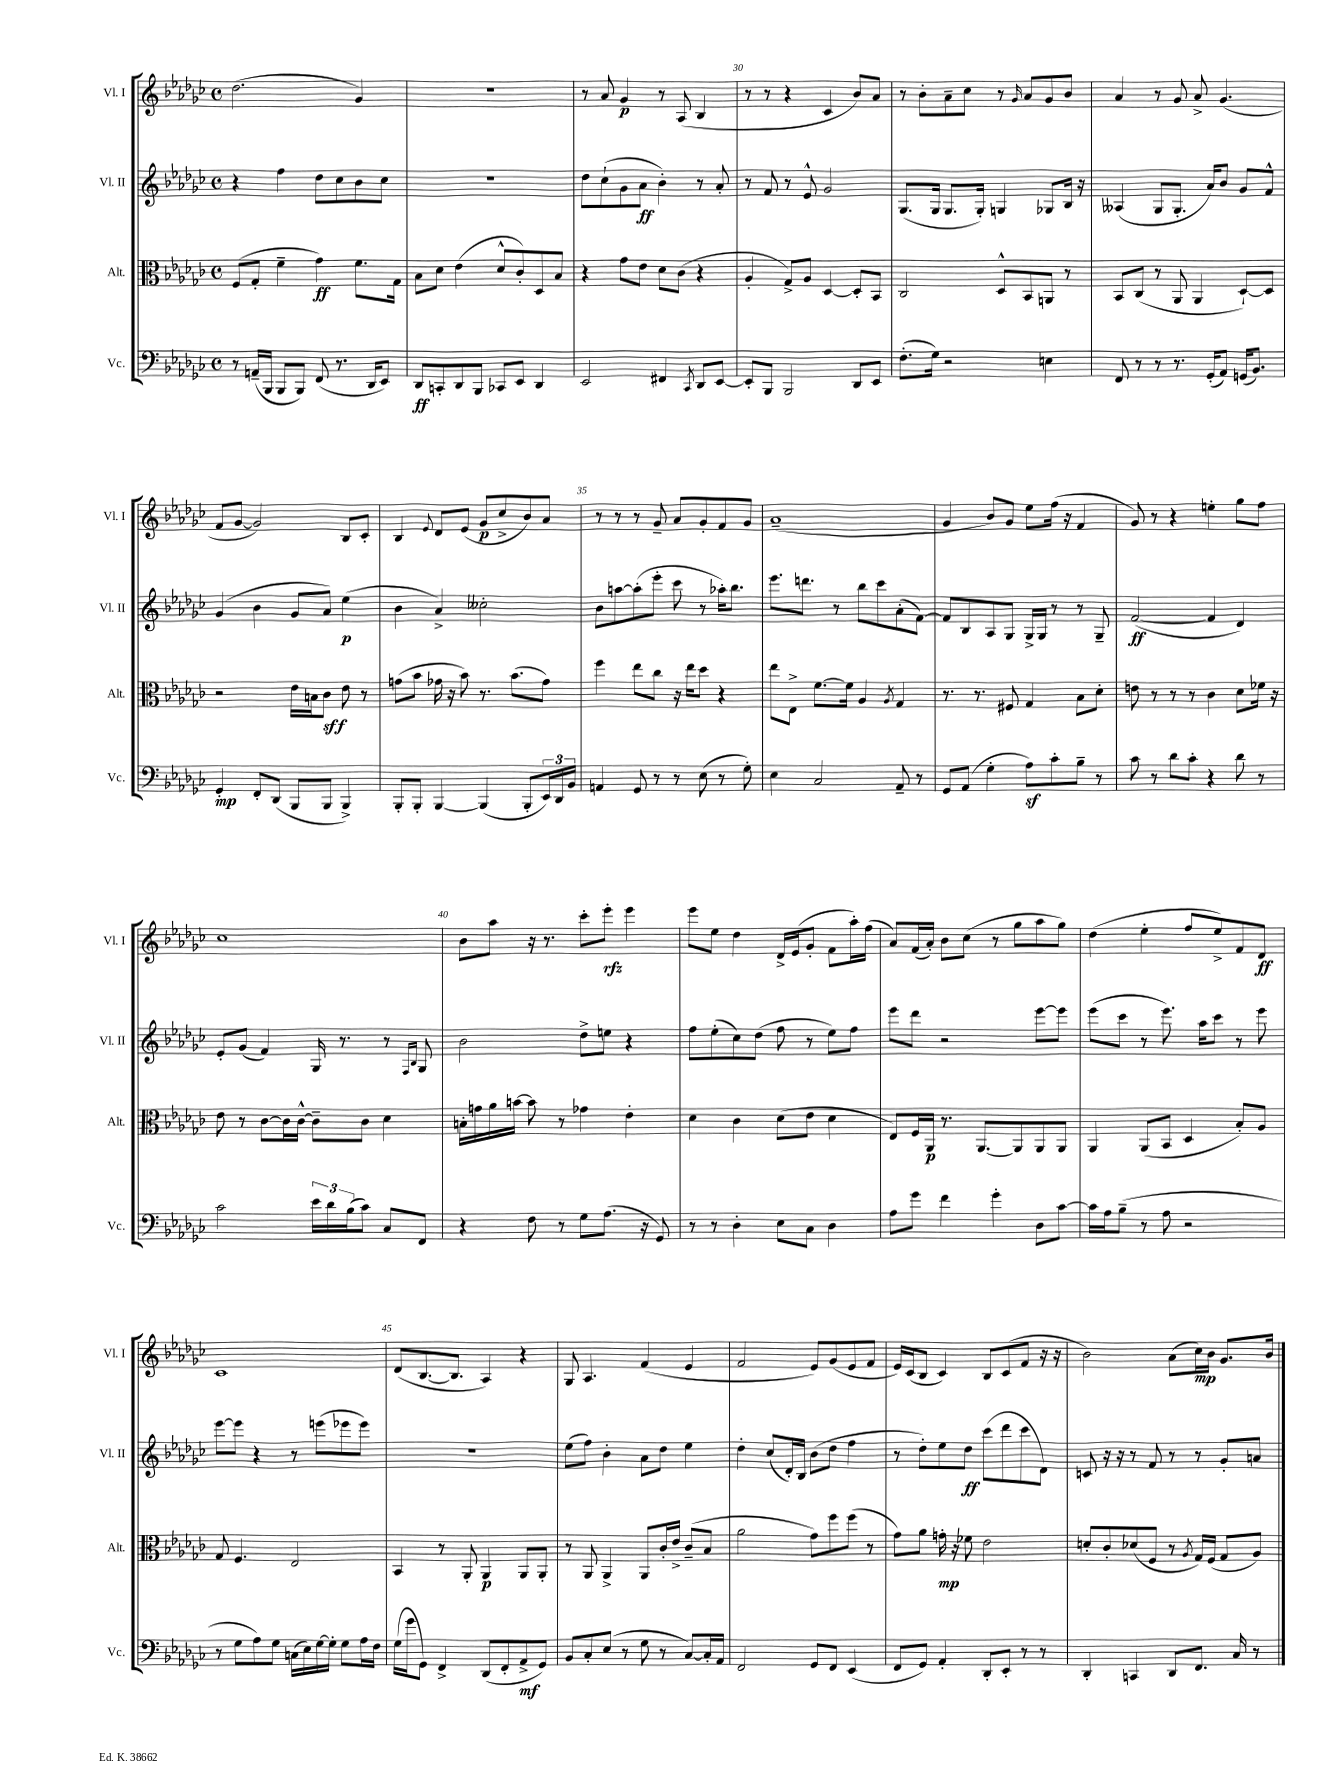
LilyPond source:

<<
\new StaffGroup <<
\new Staff = "s0" \with { instrumentName = "Vl. I" shortInstrumentName = "Vl. I" } {
    \clef treble \key ges \major \defaultTimeSignature \time 4/4
    des''2.( ges'4) |
    R1 |
    r8 aes'8 ges'4\p r8 aes8( bes4 |
    r8 r8 r4 ces'4 bes'8) aes'8 |
    r8 bes'8-. aes'8-- ces''8 r8 \grace { ges'16 } aes'8 ges'8 bes'8 |
    aes'4 r8 ges'8 aes'8-> ges'4.( |
    f'8 ges'8~ ges'2) bes8 ces'8-. |
    bes4 \appoggiatura { ees'8 } des'8 ees'8( ges'8\p ces''8-> bes'8) aes'8 |
    r8 r8 r8 ges'8-- aes'8 ges'8-. f'8 ges'8 |
    aes'1--( |
    ges'4 bes'8) ges'8 ees''8 f''16( r16 f'4 |
    ges'8) r8 r4 e''4-. ges''8 f''8 |
    ces''1 |
    bes'8 aes''8 r16 r8. ces'''8-. ees'''8-.\rfz ees'''4 |
    ees'''8 ees''8 des''4 des'16-> ees'16( ges'8-. f'8 aes''16-.) f''16( |
    aes'8) f'16( aes'16-.) bes'8 ces''8( r8 ges''8 aes''8 ges''8) |
    des''4( ees''4-. f''8 ees''8->) f'8 des'8\ff |
    ces'1 |
    des'8( bes8.~ bes8. aes4) r4 |
    ges8 aes4. f'4( ees'4 |
    f'2 ees'8) ges'8( ees'8 f'8 |
    ees'16) ces'16( bes8 ces'4) bes8 ces'8( f'8 r16 r16 |
    bes'2) aes'8( ces''16\mp) bes'16 ges'8. bes'16 \bar "|." |
}
\new Staff = "s1" \with { instrumentName = "Vl. II" shortInstrumentName = "Vl. II" } {
    \clef treble \key ges \major \defaultTimeSignature \time 4/4
    r4 f''4 des''8 ces''8 bes'8 ces''8 |
    R1 |
    des''8 ces''8-!( ges'8 aes'8\ff bes'4-.) r8 aes'8-. |
    r8 f'8 r8 ees'8-^ ges'2 |
    ges8.( ges16 ges8. ges16-.) g4 ges8 bes16 r16 |
    aeses4( ges8 ges8.-. aes'16) bes'8 ges'8 f'8-^ |
    ges'4( bes'4 ges'8 aes'8) ees''4\p( |
    bes'4 aes'4->) ceses''2-. |
    bes'8 a''8~ a''8-.( ees'''8-. ces'''8 r8 aes''16-.) bes''8. |
    ees'''8. d'''8. r8 bes''8 ces'''8 aes'8-.( f'8~) |
    f'8 bes8 aes8 ges8 ges16-> ges16 r8 r8 ges8-- |
    f'2~\ff( f'4 des'4) |
    ees'8-. ges'8( f'4) ges16 r8. r8 \grace { f16 bes16 } ges8 |
    bes'2 des''8-> e''8 r4 |
    f''8 ees''8-.( ces''8) des''8( f''8 r8 ees''8) f''8 |
    ees'''8 des'''8 r2 ees'''8~ ees'''8 |
    ees'''8( ces'''8 r8 ees'''8.) aes''16 ces'''8 r8 ees'''8 |
    ees'''8~ ees'''8 r4 r8 e'''8( ees'''8 ees'''8) |
    r1 |
    ees''8( f''8) bes'4-. aes'8 des''8 ees''4 |
    des''4-. ces''8( des'16-.) bes16 bes'8( des''8 f''4 |
    r8 des''8-.) ees''8 des''8\ff ces'''8( des'''8 ces'''8 des'8) |
    c'8 r16 r16 r8 f'8 r8 r8 ges'8-. a'8 \bar "|." |
}
\new Staff = "s2" \with { instrumentName = "Alt." shortInstrumentName = "Alt." } {
    \clef alto \key ges \major \defaultTimeSignature \time 4/4
    f8( ges8-. f'4-- ges'4\ff) f'8. ges16 |
    bes8 des'8 ees'4( des'8-^ ces'8-.) des8 bes8 |
    r4 ges'8 ees'8 des'8 ces'8( r4 |
    aes4-. ges8->) aes8 des4~ des8-. bes,8 |
    ces2 des8-^ bes,8 a,8 r8 |
    bes,8 ces8( r8 aes,8 aes,4 des8~-!) des8 |
    r2 ees'16 b16 ces'8\sff ees'8 r8 |
    g'8( bes'8 ges'16 r16 bes'8) r8. bes'8.( ges'8) |
    f''4 ees''8 ces''8 r16 ees''16 des''8 r4 |
    ees''8 ees8-> f'8.~ f'16 aes4 \acciaccatura { aes8 } ges4 |
    r8. r8. fis8 ges4 bes8 des'8-. |
    e'8 r8 r8 r8 ces'4 des'8 fes'16 r16 |
    ees'8 r8 ces'8~ ces'16 ces'16~-^ ces'8-- ces'8 des'4 |
    b16-. g'16 aes'16 b'16~ b'8 r8 ges'4 ees'4-. |
    des'4 ces'4 des'8( ees'8 des'4 |
    ees8) f16 aes,16\p r8. aes,8.~ aes,8 aes,8 aes,8 |
    aes,4 aes,8( bes,8 des4 bes8-.) aes8 |
    ges8 f4. ees2 |
    bes,4 r8 aes,8-. aes,4\p aes,8 aes,8-. |
    r8 aes,8 aes,4-> aes,8 ces'16-. ees'16-> ces'8--( bes8 |
    aes'2 ges'8) f''8 f''8( r8 |
    ges'8) aes'8 g'16-.\mp r16 fes'8 ees'2 |
    d'8-. ces'8-. des'8( f8 r8 \acciaccatura { aes8 } ges16) f16( ges8 aes8) \bar "|." |
}
\new Staff = "s3" \with { instrumentName = "Vc." shortInstrumentName = "Vc." } {
    \clef bass \key ges \major \defaultTimeSignature \time 4/4
    r8 a,16--( bes,,16 bes,,8 bes,,8) f,8( r8. des,16 ees,8) |
    des,8\ff c,8-. des,8 bes,,8 ces,8 ees,8 des,4 |
    ees,2 fis,4 \acciaccatura { ces,8 } des,8 ees,8~ |
    ees,8-. bes,,8 bes,,2 des,8 ees,8 |
    f8.-.( ges16) r2 e4 |
    f,8 r8 r8 r8. ges,16-.( aes,8) g,16( bes,8.) |
    ges,4-.\mp f,8-. des,8( bes,,8 bes,,8 bes,,4->) |
    bes,,8-. bes,,8-. bes,,4~ bes,,4( bes,,8-. \tuplet 3/2 { ees,16) des,16 bes,16 } |
    a,4 ges,8 r8 r8 ees8( r8 ges8-.) |
    ees4 ces2 aes,8-- r8 |
    ges,8 aes,8( ges4-. aes8\sf) ces'8-. bes8-- r8 |
    ces'8 r8 des'8 ces'8-. r4 des'8 r8 |
    ces'2 \tuplet 3/2 { ees'16 des'16 bes16( } ces'8) ces8 f,8 |
    r4 f8 r8 ges8 aes8.( r16 ges,8) |
    r8 r8 des4-. ees8 ces8 des4 |
    aes8 ges'8 f'4 ges'4-. des8 ces'8~ |
    ces'16 aes16 bes8--( r8 aes8 r2 |
    r8 ges8 aes8) ges8 c16( ees16) ges16~ ges16-. ges8 aes16 f16 |
    ges16( ges'16 ges,8) f,4-> des,8( f,8-. aes,8->\mf ges,8) |
    bes,8 ces8-. ees8( r8 ges8 r8 ces8~) ces16-. aes,16 |
    f,2 ges,8 f,8 ees,4( |
    f,8 ges,8) aes,4-. des,8-. ees,8-. r8 r8 |
    des,4-. c,4 des,8 f,8. ces16 r8 \bar "|." |
}
>>
>>
\layout { \context { \Score currentBarNumber = #27 \override BarNumber.break-visibility = ##(#f #t #t) barNumberVisibility = #(every-nth-bar-number-visible 5) } }
